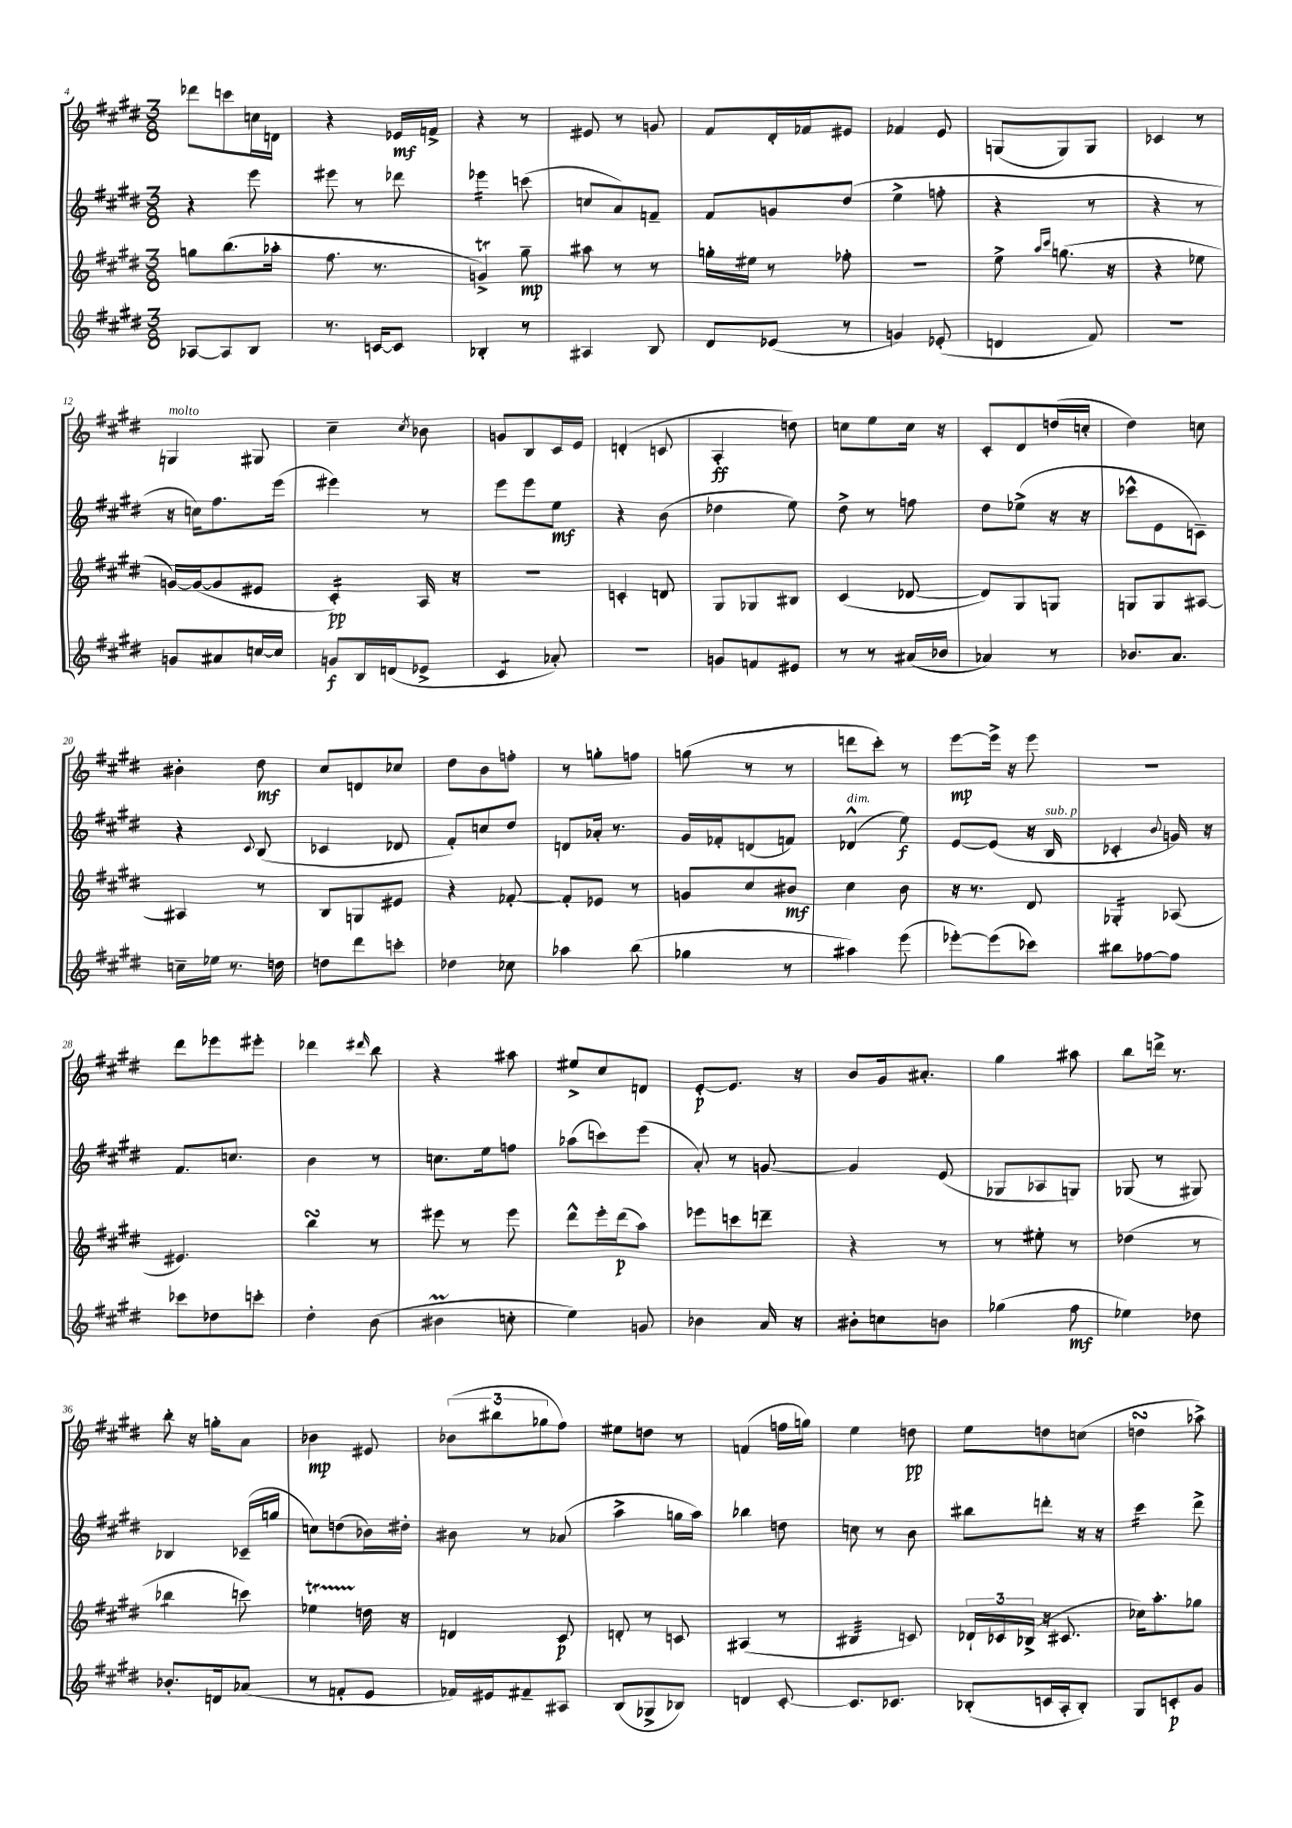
<<
\new StaffGroup <<
\new Staff = "s0" {
    \clef treble \key e \major \numericTimeSignature \time 3/8
    des'''8 c'''8 c''16 d'16 |
    r4 ees'16\mf f'16-> |
    r4 r8 |
    eis'8 r8 g'8 |
    fis'8 dis'16-. fes'16 eis'8 |
    fes'4 e'8 |
    g8( g8) g8 |
    ces'4 r8 |
    g4^\markup { \italic "molto" } gis8 |
    cis''4-- \acciaccatura { cis''8 } bes'8 |
    g'8 b8 cis'16 e'16 |
    d'4-.( c'8 |
    a4-.\ff d''8) |
    c''8 e''8 c''16 r16 |
    cis'8-. dis'8 d''16( c''16-. |
    dis''4) c''8 |
    bis'4-. dis''8\mf |
    cis''8 d'8 ces''8 |
    dis''8 b'8 f''8-. |
    r8 g''8-. f''8 |
    g''8( r8 r8 |
    d'''8 cis'''8-.) r8 |
    e'''8~\mp e'''16-> r16 e'''8 |
    R4. |
    dis'''8 ees'''8 eis'''8-. |
    des'''4 \grace { dis'''16 } b''8 |
    r4 ais''8 |
    eis''8-> cis''8 d'8 |
    e'8~-.\p e'8. r16 |
    b'8 gis'16 ais'8.-. |
    gis''4 ais''8 |
    b''8 d'''16-> r8. |
    b''8-. r16 g''16-. a'8 |
    bes'4\mp eis'8 |
    \tuplet 3/2 { bes'8( bis''8 ges''8 } fis''8) |
    eis''8 d''8 r8 |
    f'4( f''16 g''16) |
    e''4 d''8\pp |
    e''8 d''8 c''8( |
    d''4\turn aes''8->) \bar "|." |
}
\new Staff = "s1" {
    \clef treble \key e \major \numericTimeSignature \time 3/8
    r4 e'''8 |
    eis'''8 r8 des'''8 |
    ees'''4:16 c'''8( |
    c''8 a'8) f'8-- |
    fis'8 g'8 dis''8( |
    e''4-> f''8-. |
    r4 r8 |
    r4 r8 |
    r16 c''16) fis''8. e'''16( |
    eis'''4) r8 |
    e'''8 e'''8 e''8\mf |
    r4 b'8( |
    des''4 e''8) |
    dis''8-> r8 f''8 |
    dis''8 ees''8->( r16 r16 |
    ces'''8-^ e'8 c'8--) |
    r4 \appoggiatura { cis'8 } b8( |
    ces'4 des'8 |
    fis'8-.) c''8 dis''8 |
    d'8 aes'16-. r8. |
    gis'16 fes'16-. d'8( f'8) |
    des'4-^^\markup { \italic "dim." }( e''8\f) |
    e'8~ e'8( r16 b16^\markup { \italic "sub. p" } |
    ces'4-. \appoggiatura { b'8 } g'16) r16 |
    fis'8. c''8. |
    b'4 r8 |
    c''8. e''16 f''8 |
    aes''8( c'''8) e'''8( |
    a'8-.) r8 g'8~ |
    g'4 e'8( |
    ges8 aes8 g8) |
    ges8( r8 gis8) |
    bes4 ces'16--( g''16 |
    c''8) d''8( bes'16) dis''16-. |
    bis'8 r8 aes'8( |
    a''4-> g''16 a''16) |
    bes''4 d''8 |
    c''8 r8 b'8 |
    bis''8 d'''8-. r16 r16 |
    cis'''4:16 dis'''8-> \bar "|." |
}
\new Staff = "s2" {
    \clef treble \key e \major \numericTimeSignature \time 3/8
    g''8 b''8.( aes''16-. |
    fis''8. r8. |
    g'4->\trill) gis''8--\mp |
    ais''8 r8 r8 |
    g''16-. eis''16 r8 fes''8-. |
    R4. |
    e''8-> \grace { a''16 cis'''16 } g''8.( r16 |
    r4 ees''8 |
    g'16~) g'16~( g'8 eis'8 |
    cis'4:16-.\pp) a16 r16 |
    R4. |
    c'4-. d'8 |
    gis8 ges8 bis8 |
    cis'4( des'8~ |
    des'8) gis8 g8 |
    g8 g8 ais8~ |
    ais4 r8 |
    b8 g8 eis'8 |
    r4 fes'8~-. |
    fes'8-. ees'8 r8 |
    g'8 cis''8 bis'8\mf |
    cis''4 b'8 |
    r16 r8. dis'8 |
    ges4:16-. aes8( |
    eis'4.) |
    b''4\turn r8 |
    eis'''8 r8 eis'''8 |
    dis'''8-^ e'''16-. dis'''16\p( a''8) |
    ees'''8 c'''8 d'''8-- |
    r4 r8 |
    r8 eis''8-. r8 |
    des''4( r8 |
    bes''4:8 c'''8) |
    ees''4\startTrillSpan d''16\stopTrillSpan r16 |
    d'4 cis'8\p |
    d'8-. r8 c'8 |
    ais4( r8 |
    bis4:32 c'8) |
    \tuplet 3/2 { des'16-! ces'16 bes16->( } r16 cis'8. |
    ces''16) a''8.-. ges''8 \bar "|." |
}
\new Staff = "s3" {
    \clef treble \key e \major \numericTimeSignature \time 3/8
    aes8~ aes8 b8 |
    r8. c'16~ c'8 |
    bes4-. r8 |
    ais4 b8 |
    dis'8 ees'8( r8 |
    g'4) ees'8-.( |
    d'4 fis'8) |
    R4. |
    g'8 ais'8 c''16~ c''16 |
    g'8\f b16 d'16( ees'8-> |
    cis'4:8 aes'8-.) |
    R4. |
    g'8 f'8 eis'8 |
    r8 r8 ais'16( bes'16 |
    aes'4) r8 |
    bes'8. a'8. |
    c''16-- ees''16 r8. d''16 |
    d''8 dis'''8 c'''8-. |
    des''4 ces''8 |
    aes''4 b''8( |
    ges''4 r8 |
    ais''4) e'''8( |
    ees'''8~-.) ees'''8( ces'''8) |
    bis''8 fes''8~ fes''8 |
    ces'''8 des''8 c'''8-. |
    dis''4-. b'8( |
    bis'4\prall c''8-. |
    e''4) g'8 |
    bes'4 a'16 r16 |
    bis'8-. c''8 b'8 |
    ges''4( fis''8\mf |
    ees''4) des''8 |
    bes'8.-. d'16 aes'8( |
    r8 f'8-. e'8 |
    fes'16) eis'16 fis'8-- ais8 |
    b8( ges8-> bes8) |
    d'4 cis'8~-. |
    cis'8. ces'8. |
    bes8-.( c'16 a16-. bes8-.) |
    gis8 c'8-.\p gis'8 \bar "|." |
}
>>
>>
\layout { \context { \Score currentBarNumber = #4 } }
